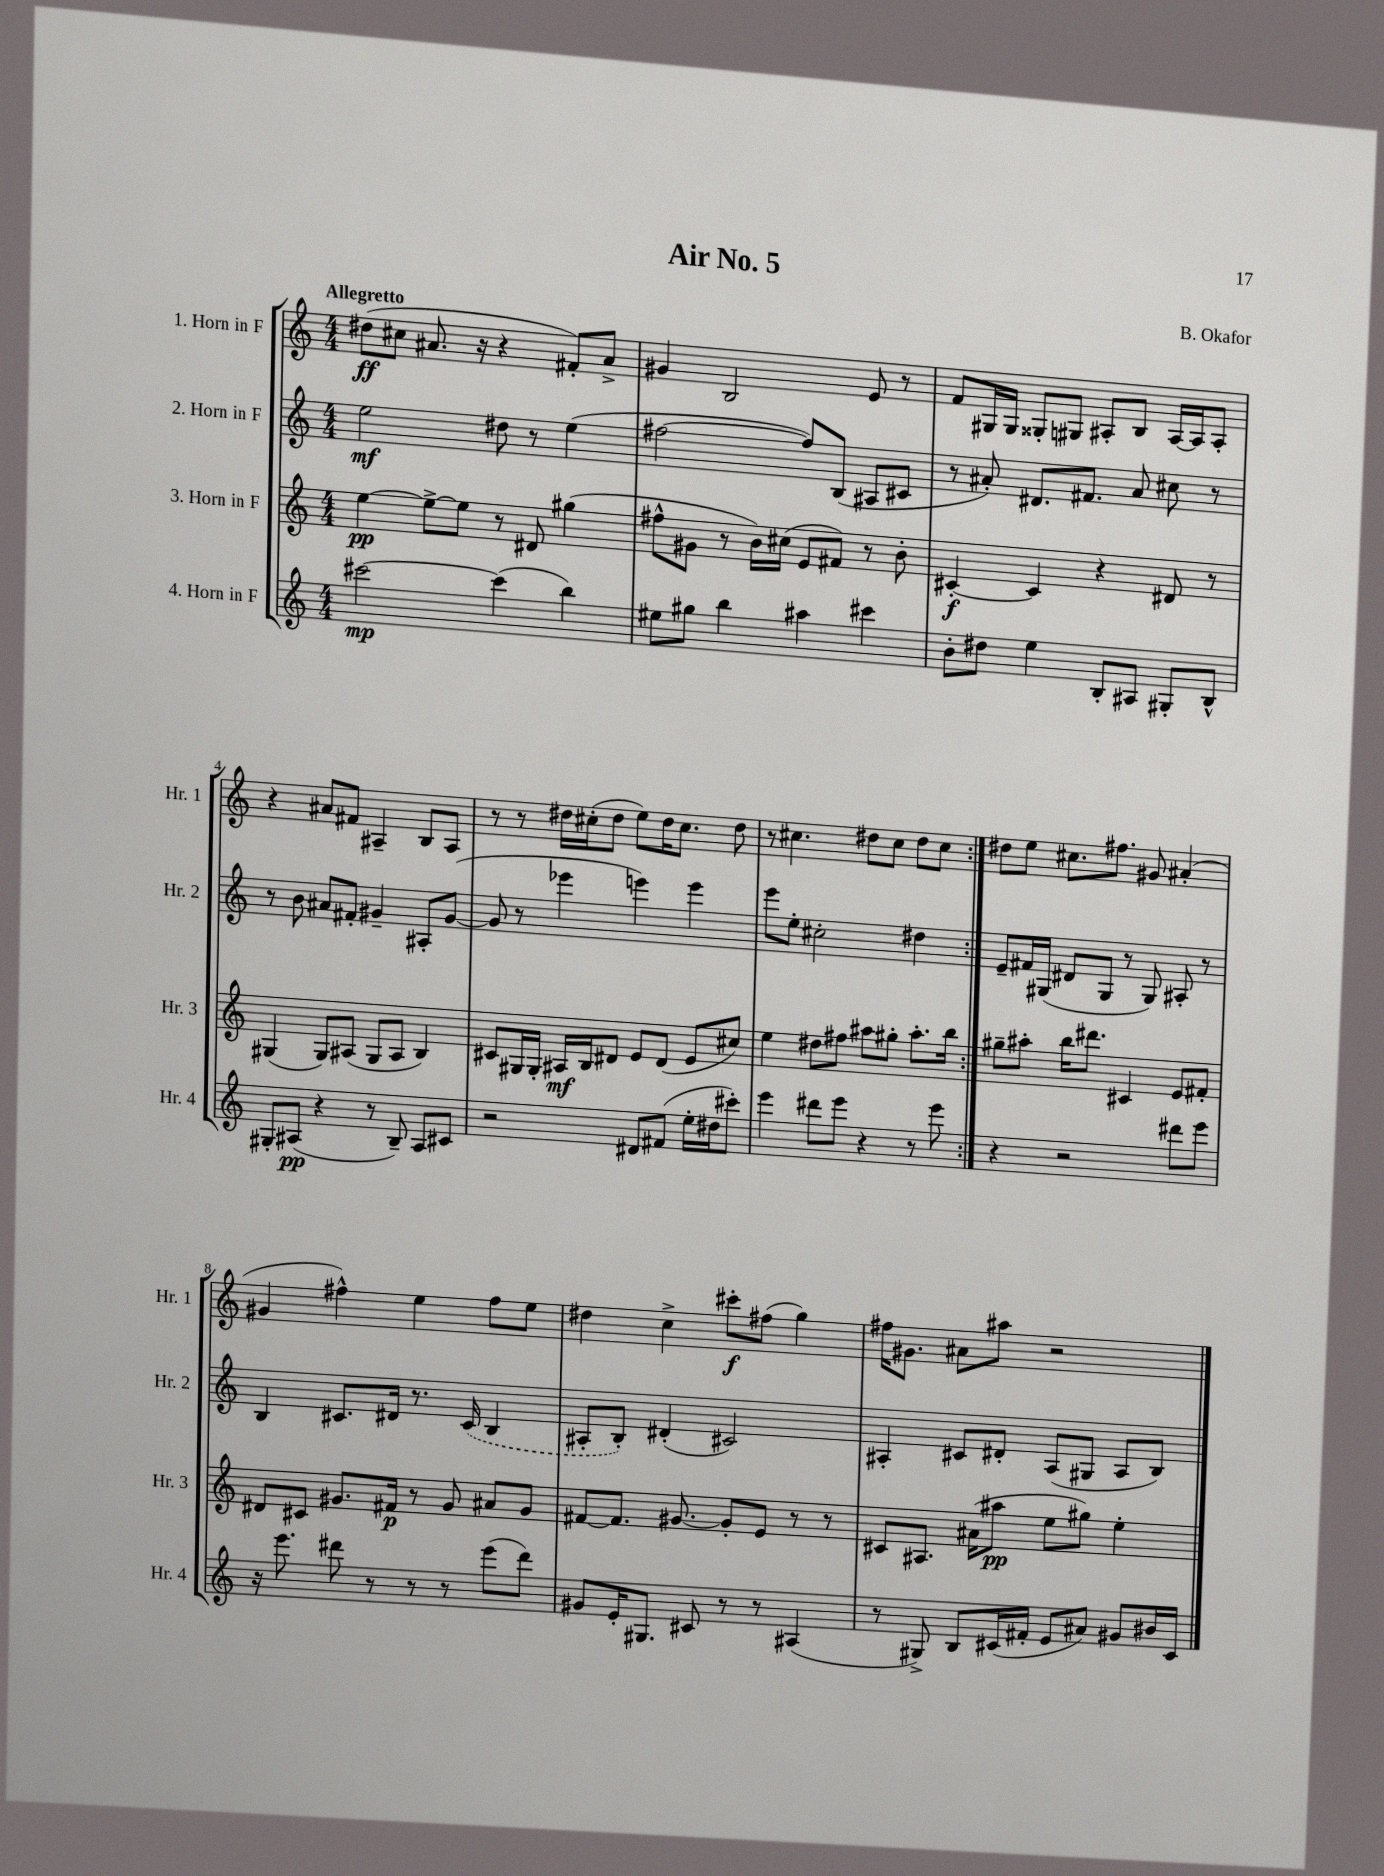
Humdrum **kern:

**kern	**dynam	**kern	**dynam	**kern	**dynam	**kern	**dynam
*part4	*part4	*part3	*part3	*part2	*part2	*part1	*part1
*staff4	*staff4	*staff3	*staff3	*staff2	*staff2	*staff1	*staff1
*I"4. Horn in F	*	*I"3. Horn in F	*	*I"2. Horn in F	*	*I"1. Horn in F	*
*I'Hr. 4	*	*I'Hr. 3	*	*I'Hr. 2	*	*I'Hr. 1	*
*clefG2	*	*clefG2	*	*clefG2	*	*clefG2	*
*k[]	*	*k[]	*	*k[]	*	*k[]	*
*M4/4	*	*M4/4	*	*M4/4	*	*M4/4	*
=1	=1	=1	=1	=1	=1	=1	=1
!	!	!	!	!	!	!LO:TX:a:B:t=Allegretto	!
[2ccc#X\	mp	[4ee\	pp	2ee\	mf	(8dd#X\L	ff
.	.	.	.	.	.	8cc#X\J	.
.	.	8ee^\L_	.	.	.	8.a#X/	.
.	.	8ee\J]	.	.	.	.	.
.	.	.	.	.	.	16r	.
(4ccc#\]	.	8r	.	8dd#X\	.	4r	.
.	.	8d#X/	.	8r	.	.	.
4bb\)	.	(4gg#X\	.	(4ee\	.	8f#X'/L)	.
.	.	.	.	.	.	8a#^/J	.
=2	=2	=2	=2	=2	=2	=2	=2
8ee#X\L	.	8ff#X^^\L	.	[2ff#X\	.	4g#X/	.
8gg#X\J	.	8g#X\J	.	.	.	.	.
4bb\	.	8r	.	.	.	2B/	.
.	.	16b\LL)	.	.	.	.	.
.	.	(16cc#X\JJ	.	.	.	.	.
4aa#X\	.	8e/L	.	8ff#/L])	.	.	.
.	.	8f#X/J)	.	(8B/J	.	.	.
4ccc#X\	.	8r	.	8A#X/L	.	8e/	.
.	.	8b'\	.	8c#X/J	.	8r	.
=3	=3	=3	=3	=3	=3	=3	=3
8b'\L	.	[4c#X'/	f	8r	.	8f/L	.
8dd#X\J	.	.	.	8a#X'/)	.	16G#X/L	.
.	.	.	.	.	.	16G#/JJ	.
4ee\	.	4c#/]	.	8.d#X/L	.	8G##X'/L	.
.	.	.	.	.	.	8G#X/J	.
.	.	.	.	8.f#X/J	.	.	.
8B'/L	.	4r	.	.	.	8A#X'/L	.
8A#X/J	.	.	.	8a#/	.	8B/J	.
8G#X'/L	.	8d#X/	.	8cc#X\	.	[16A#/LL	.
.	.	.	.	.	.	16A#/J]	.
8B^^/J	.	8r	.	8r	.	8A#'/J	.
!!LO:LB:g=z
=4	=4	=4	=4	=4	=4	=4	=4
8G#X'/L	.	(4G#X/	.	8r	.	4r	.
(8A#X/J	pp	.	.	8b\	.	.	.
4r	.	8G#/L)	.	8a#X/L	.	8a#X/L	.
.	.	(8A#X/J	.	8f#X'/J	.	8f#X/J	.
8r	.	8G#/L	.	4g#X~/	.	4A#X~/	.
8B~/)	.	8A#/J	.	.	.	.	.
8A#/L	.	4B/)	.	8A#X'/L	.	8B/L	.
8c#X/J	.	.	.	([8g#/J	.	8A#/J	.
=5	=5	=5	=5	=5	=5	=5	=5
2r	.	8c#X/L	.	8g#/]	.	8r	.
.	.	16G#X/L	.	8r	.	8r	.
.	.	16G#'/JJ	.	.	.	.	.
.	.	16A#X/LL	mf	4eee-X\	.	16dd#X\LL	.
.	.	16B/J	.	.	.	(16cc#X'\J	.
.	.	8d#X/J	.	.	.	8dd#\J	.
8d#X/L	.	8e/L	.	4eeen\)	.	8ee\L)	.
(8f#X/J	.	(8d#/J	.	.	.	16dd#\K	.
.	.	.	.	.	.	8.cc#\J	.
16ee'\LL	.	8e/L	.	4eee\	.	.	.
16dd#X\J	.	.	.	.	.	.	.
8ccc#X'\J)	.	8cc#X/J)	.	.	.	8dd#\	.
=6	=6	=6	=6	=6	=6	=6	=6
4eee\	.	4ee\	.	8eee\L	.	8r	.
.	.	.	.	8ee'\J	.	4.cc#X\	.
8ddd#X\L	.	8dd#X\L	.	2cc#X'\	.	.	.
8eee\J	.	8ff#X\J	.	.	.	.	.
4r	.	8aa#X\L	.	.	.	8dd#X\L	.
.	.	8gg#X'\J	.	.	.	8cc#\J	.
8r	.	8.aa#'\L	.	4dd#X\	.	8dd#\L	.
8eee\	.	.	.	.	.	8cc#\J	.
.	.	16bb\Jk	.	.	.	.	.
=7:|!	=7:|!	=7:|!	=7:|!	=7:|!	=7:|!	=7:|!	=7:|!
4r	.	8gg#X~\L	.	8e~/L	.	8dd#X\L	.
.	.	8aa#X'\J	.	16f#X/L	.	8ee\J	.
.	.	.	.	(16G#X/JJ	.	.	.
2r	.	16bb\KL	.	8d#X/L	.	8.cc#X\L	.
.	.	8.ddd#X\J	.	.	.	.	.
.	.	.	.	8G#/J	.	.	.
.	.	.	.	.	.	8.ff#X\J	.
.	.	4c#X/	.	8r	.	.	.
.	.	.	.	8G#/)	.	8g#X/	.
8ddd#X\L	.	8e/L	.	8A#X'/	.	(4a#X'/	.
8eee\J	.	8f#X'/J	.	8r	.	.	.
!!LO:LB:g=z
=8	=8	=8	=8	=8	=8	=8	=8
16r	.	8d#X/L	.	4B/	.	4g#X/	.
8.eee\	.	.	.	.	.	.	.
.	.	8c#X/J	.	.	.	.	.
8ddd#X\	.	8.g#X/L	.	8.c#X/L	.	4ff#X^^\)	.
8r	.	.	.	.	.	.	.
.	.	16f#X/Jk	p	16d#X/Jk	.	.	.
8r	.	8r	.	8.r	.	4ee\	.
8r	.	8g#/	.	.	.	.	.
.	.	.	.	(16c#/	.	.	.
(8eee\L	.	8a#X/L	.	4B/	.	8ff#\L	.
8ddd#\J)	.	8g#/J	.	.	.	8ee\J	.
=9	=9	=9	=9	=9	=9	=9	=9
8g#X/L	.	[8f#X/L	.	8A#X'/L	.	4dd#X\	.
16e'/K	.	8.f#/J]	.	8B'/J)	.	.	.
8.G#X/J	.	.	.	.	.	.	.
.	.	.	.	(4d#X'/	.	4cc^\	.
.	.	[8.g#X/	.	.	.	.	.
8c#X/	.	.	.	.	.	.	.
8r	.	8g#'/L]	.	2c#X/)	.	8ccc#X'\L	f
8r	.	8e/J	.	.	.	(8ff#X\J	.
(4A#X/	.	8r	.	.	.	4gg\)	.
.	.	8r	.	.	.	.	.
=10	=10	=10	=10	=10	=10	=10	=10
8r	.	8c#X/L	.	4A#X'/	.	16ff#X\KL	.
.	.	.	.	.	.	8.g#X\J	.
8G#X^/)	.	8.A#X/J	.	.	.	.	.
8B/L	.	.	.	8c#X/L	.	8a#X\L	.
.	.	(16a#X\KL	.	.	.	.	.
(16c#X/L	.	8aa#X\J	pp	8d#X'/J	.	8aa#X\J	.
16f#X'/JJ	.	.	.	.	.	.	.
8e/L	.	8ee\L	.	(8A#/L	.	2r	.
8a#X/J)	.	8gg#X\J)	.	8G#X/J	.	.	.
8g#X/L	.	4ee'\	.	8A#/L	.	.	.
16b#X/L	.	.	.	8B/J)	.	.	.
16c#/JJ	.	.	.	.	.	.	.
==	==	==	==	==	==	==	==
*-	*-	*-	*-	*-	*-	*-	*-
